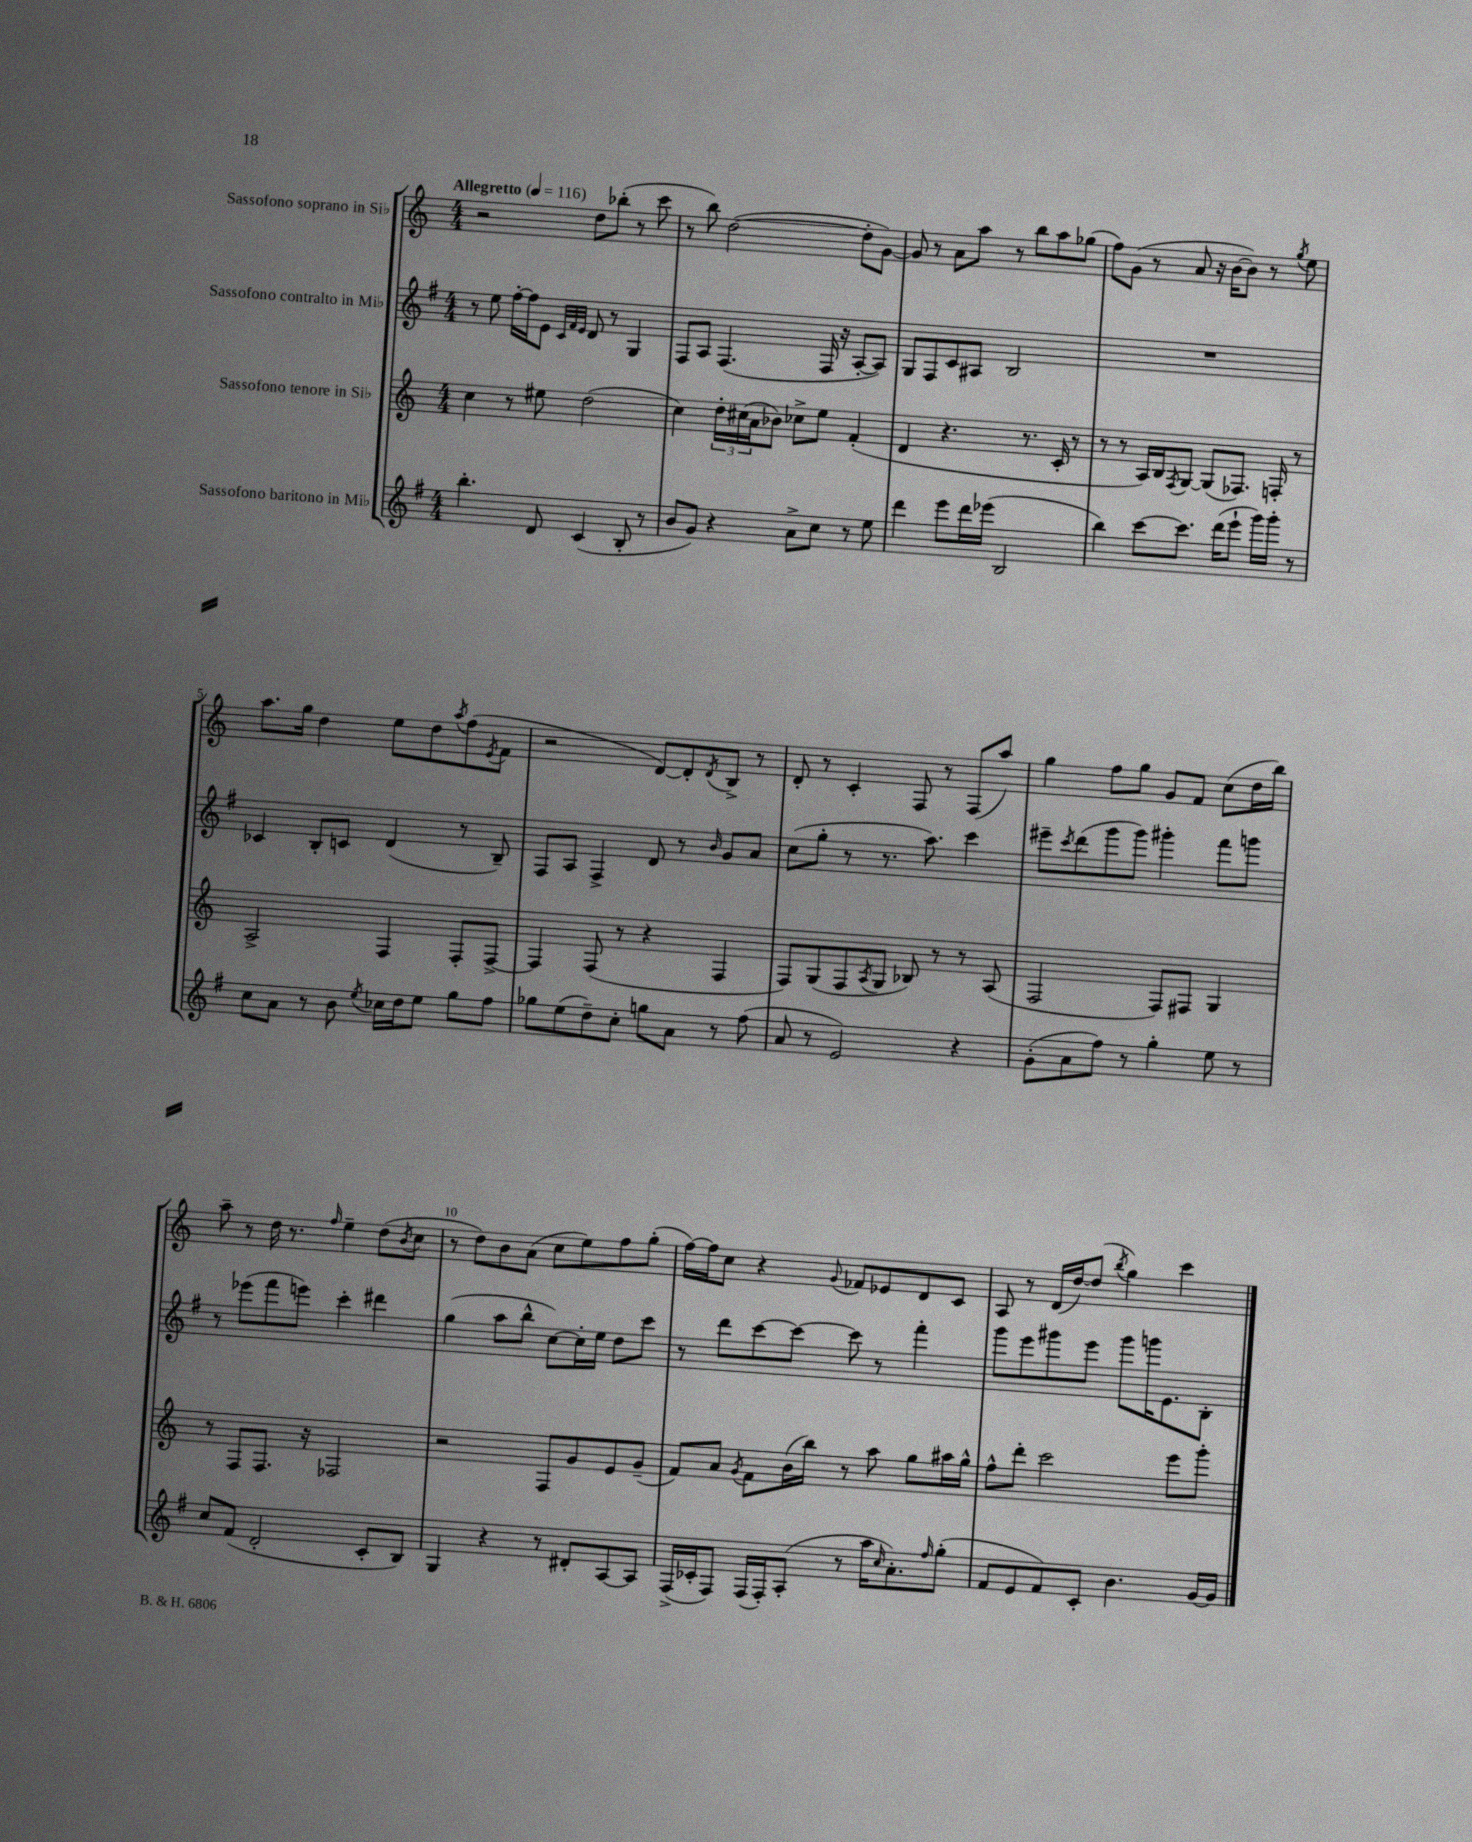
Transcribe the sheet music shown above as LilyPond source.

<<
\new StaffGroup <<
\new Staff = "s0" \with { instrumentName = "Sassofono soprano in Sib" } {
    \clef treble \key c \major \numericTimeSignature \time 4/4 \tempo "Allegretto" 4 = 116
    r2 d''8 bes''8-.( r8 c'''8 |
    r8 b''8) d''2~( d''8-. g'8~) |
    g'8 r8 a'8 a''8 r8 b''8 a''8 ges''8( |
    f''8) g'8( r8 a'8 r16 b'16~ b'8) r8 \acciaccatura { g''8 } e''8 |
    a''8. g''16 d''4 e''8 d''8 \acciaccatura { a''8 } f''8( \acciaccatura { e'8 } f'8 |
    r2 d'8~) d'8-. \acciaccatura { d'8 } b8-> r8 |
    d'8-. r8 c'4-. f8 r8 f8( a''8) |
    g''4 f''8 g''8 g'8 f'8 c''8( d''16 b''16) |
    a''8-- r8 d''16 r8. \grace { f''16 } e''4-- d''8( \acciaccatura { b'8 } c''8 |
    r8 d''8) b'8 a'8( c''8 e''8) f''8 g''8-.( |
    f''16~) f''16 c''8 r4 \appoggiatura { g'8 } fes'8 ees'8 d'8 c'8 |
    a8 r8 d'16( d''16~) d''8( \acciaccatura { b''8 } g''4) c'''4 \bar "|." |
}
\new Staff = "s1" \with { instrumentName = "Sassofono contralto in Mib" } {
    \clef treble \key g \major \numericTimeSignature \time 4/4
    r8 e''8 fis''16~-. fis''16 e'8 \grace { c'32 fis'32 e'32 } d'8 r8 g4 |
    fis8 a8 fis4.( fis16 r16 a8~-. a8) |
    g8 fis8 c'8 ais8 b2 |
    R1 |
    ces'4 b8-. c'8 d'4( r8 b8--) |
    fis8 a8 fis4-> d'8 r8 \grace { b'16 } g'8 a'8 |
    c''8( g''8-. r8 r8. a''8.) c'''4 |
    eis'''8-- \acciaccatura { c'''8 } d'''8( g'''8 g'''8) gis'''4-. fis'''8 g'''8 |
    r8 ees'''8( fis'''8 e'''8) c'''4-. dis'''4 |
    g''4( a''8 b''8-^ c''8~) c''16-. e''16 d''8 c'''8 |
    r8 d'''8 c'''8~ c'''8~ c'''8 r8 fis'''4-. |
    g'''8 e'''8 gis'''8 e'''8 gis'''8 g'''16 e'8. b8-. \bar "|." |
}
\new Staff = "s2" \with { instrumentName = "Sassofono tenore in Sib" } {
    \clef treble \key c \major \numericTimeSignature \time 4/4
    c''4 r8 eis''8 d''2( |
    c''4) \tuplet 3/2 { d''16-. cis''16( a'16 } bes'8) ces''8-> e''8 f'4-.( |
    d'4 r4. r8. c'16-. r8 |
    r8 r8 a16) b16 \acciaccatura { f8 } g8~ g8( fes8.) f16-. r8 |
    a2-> f4 f8-. f8~-> |
    f4 f8( r8 r4 f4 |
    f8) g8( f8 \acciaccatura { a8 } g8 bes8) r8 r8 a8( |
    f2 f8) fis8 g4 |
    r8 f8 f8. r16 fes2 |
    r2 f8 g'8 e'8 g'8--( |
    f'8) a'8 \acciaccatura { g'8 } f'8 b'16( b''16) r8 a''8 g''8 ais''16 g''16-^ |
    f''8-^ d'''8-. c'''2 e'''8 g'''8-. \bar "|." |
}
\new Staff = "s3" \with { instrumentName = "Sassofono baritono in Mib" } {
    \clef treble \key g \major \numericTimeSignature \time 4/4
    b''4.-. d'8 c'4( b8-. r8 |
    b'8 g'8) r4 a'8-> c''8 r8 e''8 |
    d'''4 e'''8 d'''16 ees'''16( b2 |
    b''4) c'''8~ c'''8. d'''16( e'''8-! g'''16) g'''16-. r8 |
    c''8 a'8 r8 b'8 \acciaccatura { e''8 } ces''16 d''16 e''8 g''8 fis''8 |
    ges''8 e''8( d''8--) c''8-. g''8 a'8 r8 fis''8( |
    a'8 r8 e'2) r4 |
    g'8-.( a'8 fis''8) r8 g''4-. e''8 r8 |
    c''8 fis'8( d'2-. c'8-. b8) |
    g4 r4 r8 dis'8-. a8~ a8 |
    fis16->( ces'16-. fis8) fis16( fis16-.) a8-.( r8 a''16 \grace { c''16 } a'8.-.) \grace { fis''16 } g''8-.( |
    fis'8 e'8 fis'8) c'8-. b'4. g'16~ g'16 \bar "|." |
}
>>
>>
\layout { \context { \Score \override BarNumber.break-visibility = ##(#f #t #t) barNumberVisibility = #(every-nth-bar-number-visible 5) } }
